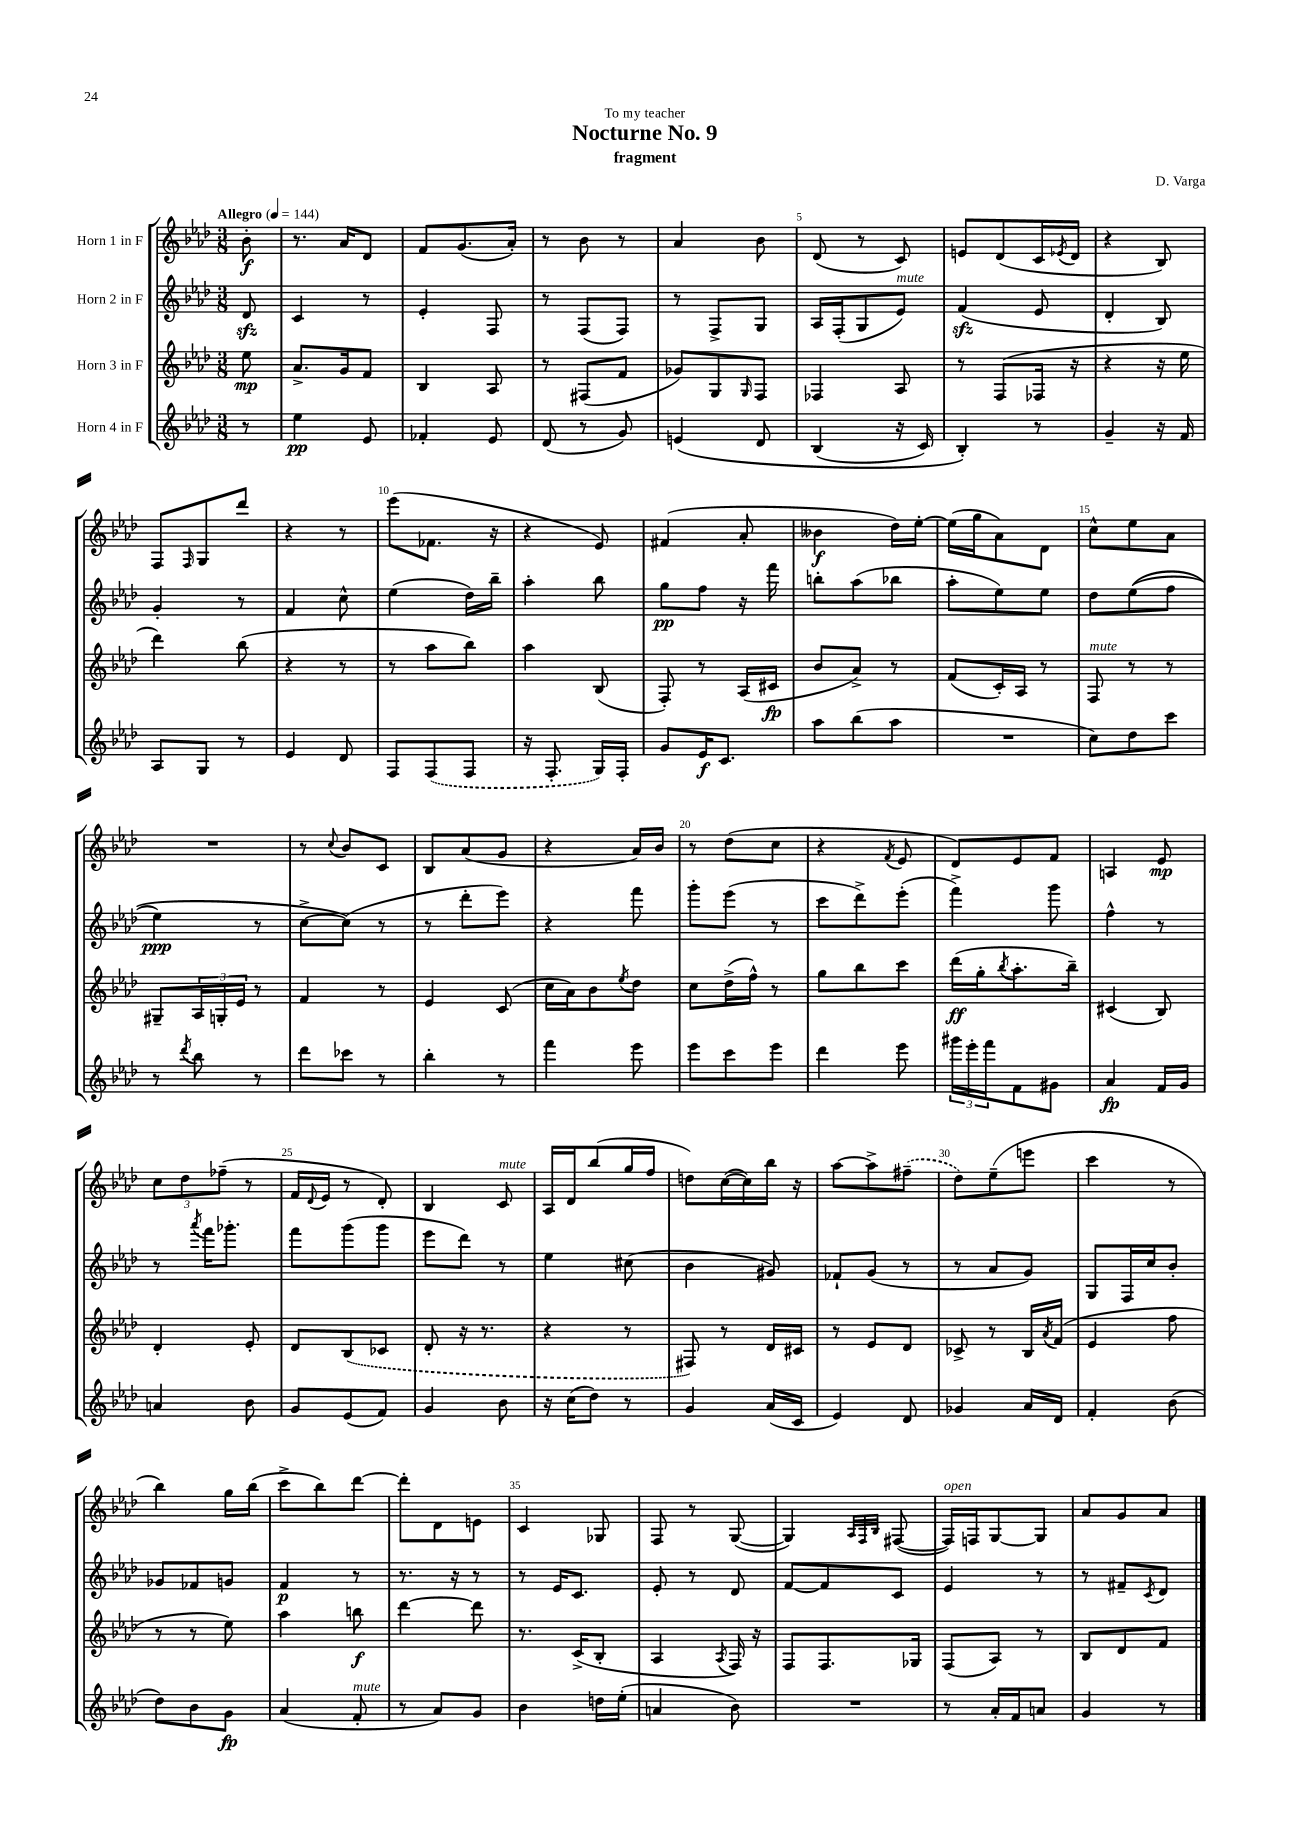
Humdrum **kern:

**kern	**kern	**kern	**kern
*staff4	*staff3	*staff2	*staff1
*clefG2	*clefG2	*clefG2	*clefG2
*k[b-e-a-d-]	*k[b-e-a-d-]	*k[b-e-a-d-]	*k[b-e-a-d-]
*M3/8	*M3/8	*M3/8	*M3/8
*MM144	*MM144	*MM144	*MM144
8r	8ee-	8d-	8b-'
=	=	=	=
4ee-	8.a-^	4c	8.r
.	16g	.	16a-
8e-	8f	8r	8d-
=	=	=	=
4f-'	4B-	4e-'	8f
.	.	.	(8.g
8e-	8A-	8F	.
.	.	.	16a-')
=	=	=	=
(8d-	8r	8r	8r
8r	(8F#	(8F	8b-
8g)	8f	8F)	8r
=	=	=	=
&(4e	8g-)	8r	4a-
.	8G	8F^	.
.	16qqG	.	.
8d-	8F	8G	8b-
=	=	=	=
(4B-	4F-	16A-	(8d-
.	.	(16F'	.
.	.	8G	8r
16r	8A-	8e-)	8c)
16c)	.	.	.
=	=	=	=
4B-'&)	8r	(4f	8e
.	(8F	.	(8d-
8r	16F-	8e-	16c
.	.	.	8qe-
.	16r	.	16d-
=	=	=	=
4g~	4r	4d-'	4r
16r	16r	8B-)	8B-)
16f	16ee-	.	.
=	=	=	=
8A-	4ddd-)	4g'	8F
.	.	.	16qqF
8G	.	.	8G
8r	(8bb-	8r	8ddd-
=	=	=	=
4e-	4r	4f	4r
8d-	8r	8cc^^	8r
=	=	=	=
8F	8r	(4ee-	(8eee-
(8F	8aa-	.	8.f-
8F	8bb-)	16dd-)	.
.	.	16bb-~	16r
=	=	=	=
16r	4aa-	4aa-'	4r
8.F'	.	.	.
16G)	(8B-	8bb-	8e-)
16F'	.	.	.
=	=	=	=
8g	8F')	8gg	(4f#
16e-	8r	8ff	.
8.c	.	.	.
.	(16A-	16r	8a-'
.	16c#	16fff	.
=	=	=	=
8aa-	8b-	8bb'	4b--
(8bb-	8a-^)	(8aa-	.
8aa-	8r	8bb-	16dd-)
.	.	.	[16ee-'
=	=	=	=
4.r	(8f	8aa-'	(16ee-]
.	.	.	16gg
.	16c')	8ee-)	8a-)
.	16A-	.	.
.	8r	8ee-	8d-
=	=	=	=
8cc)	8F	8dd-	8cc^^
8dd-	8r	&((8ee-	8ee-
8ccc	8r	8ff	8a-
=	=	=	=
8r	8G#~	4ee-)	4.r
8qddd-	.	.	.
8bb-	24A-	.	.
.	24G'	.	.
.	24e-	.	.
8r	8r	8r	.
=	=	=	=
8ddd-	4f	[8cc^	8r
.	.	.	8qqcc
8ccc-	.	(8cc]&)	8b-
8r	8r	8r	8c
=	=	=	=
4bb-'	4e-	8r	8B-
.	.	8ddd-'	(8a-
8r	(8c	8eee-)	8g
=	=	=	=
4fff	16cc	4r	4r
.	16a-)	.	.
.	8b-	.	.
.	8qee-	.	.
8eee-	8dd-	8fff	16a-)
.	.	.	16b-
=	=	=	=
8eee-	8cc	8ggg'	8r
8ccc	(16dd-^	(8eee-	(8dd-
.	16ff^^)	.	.
8eee-	8r	8r	8cc
=	=	=	=
4ddd-	8gg	8ccc	4r
.	8bb-	8ddd-^)	.
.	.	.	8qf
8eee-	8ccc	(8eee-'	8e-
=	=	=	=
24ggg#	(16ddd-	4fff^)	8d-)
24eee-'	.	.	.
.	16gg'	.	.
24fff	.	.	.
.	8qbb-	.	.
8f	8.aa-'	.	8e-
8g#	.	8ggg	8f
.	16bb-~)	.	.
=	=	=	=
4a-	(4c#	4ff^^	4A
16f	8B-)	8r	8e-
16g	.	.	.
=	=	=	=
4a	4d-'	8r	12cc
.	.	.	12dd-
.	.	8qaaa-	.
.	.	16fff	.
.	.	.	(12ff-~
.	.	8.ggg-'	.
8b-	8e-'	.	8r
=	=	=	=
8g	8d-	8fff	16f
.	.	.	8qqd-
.	.	.	16e-
(8e-	(8B-	(8ggg	8r
8f)	8c-	8ggg	8d-')
=	=	=	=
4g	8d-'	8eee-	4B-
.	16r	8ddd-)	.
.	8.r	.	.
8b-	.	8r	8c
=	=	=	=
16r	4r	4ee-	16A-
(16cc	.	.	16d-
8dd-)	.	.	(8bb-
8r	8r	(8cc#	16gg
.	.	.	16ff
=	=	=	=
4g	8F#)	4b-	8dd)
.	8r	.	([16cc
.	.	.	16cc])
(16a-	16d-	8g#)	16bb-
16c	16c#	.	16r
=	=	=	=
4e-)	8r	8f-`	[8aa-
.	8e-	(8g	8aa-^]
8d-	8d-	8r	(8ff#~
=	=	=	=
4g-	8c-^	8r	8dd-)
.	8r	8a-	(8ee-~
16a-	16B-	8g)	8eee
.	8qa-	.	.
16d-	(16f	.	.
=	=	=	=
4f'	4e-	8G	4ccc
.	.	16F	.
.	.	16cc	.
(8b-	8ff	8b-'	8r
=	=	=	=
8dd-)	8r	8g-	4bb-)
8b-	8r	8f-	.
8g	8ee-)	8g	16gg
.	.	.	(16bb-
=	=	=	=
(4a-	4aa-	4f	8ccc^
.	.	.	8bb-)
8f'	8bb	8r	[8ddd-
=	=	=	=
8r	[4ddd-	8.r	8ddd-']
8a-)	.	.	8d-
.	.	16r	.
8g	8ddd-]	8r	8e
=	=	=	=
4b-	8.r	8r	4c
.	.	16e-	.
.	(16c^	8.c	.
16dd	8B-'	.	8G-
(16ee-'	.	.	.
=	=	=	=
4a	4A-	8e-'	8F
.	.	8r	8r
.	8qA-	.	.
8b-)	16F)	8d-	([8G
.	16r	.	.
=	=	=	=
4.r	8F	[8f	4G])
.	8.F	8f]	.
.	.	.	32qqA-
.	.	.	32qqF
.	.	.	32qqB-
.	.	8c	([8F#
.	16G-	.	.
=	=	=	=
8r	(8F	4e-	16F#])
.	.	.	16F
16a-'	8A-)	.	[8G
16f	.	.	.
8a	8r	8r	8G]
=	=	=	=
4g	8B-	8r	8a-
.	8d-	8f#~	8g
.	.	8qc	.
8r	8f	8d-	8a-
==	==	==	==
*-	*-	*-	*-
